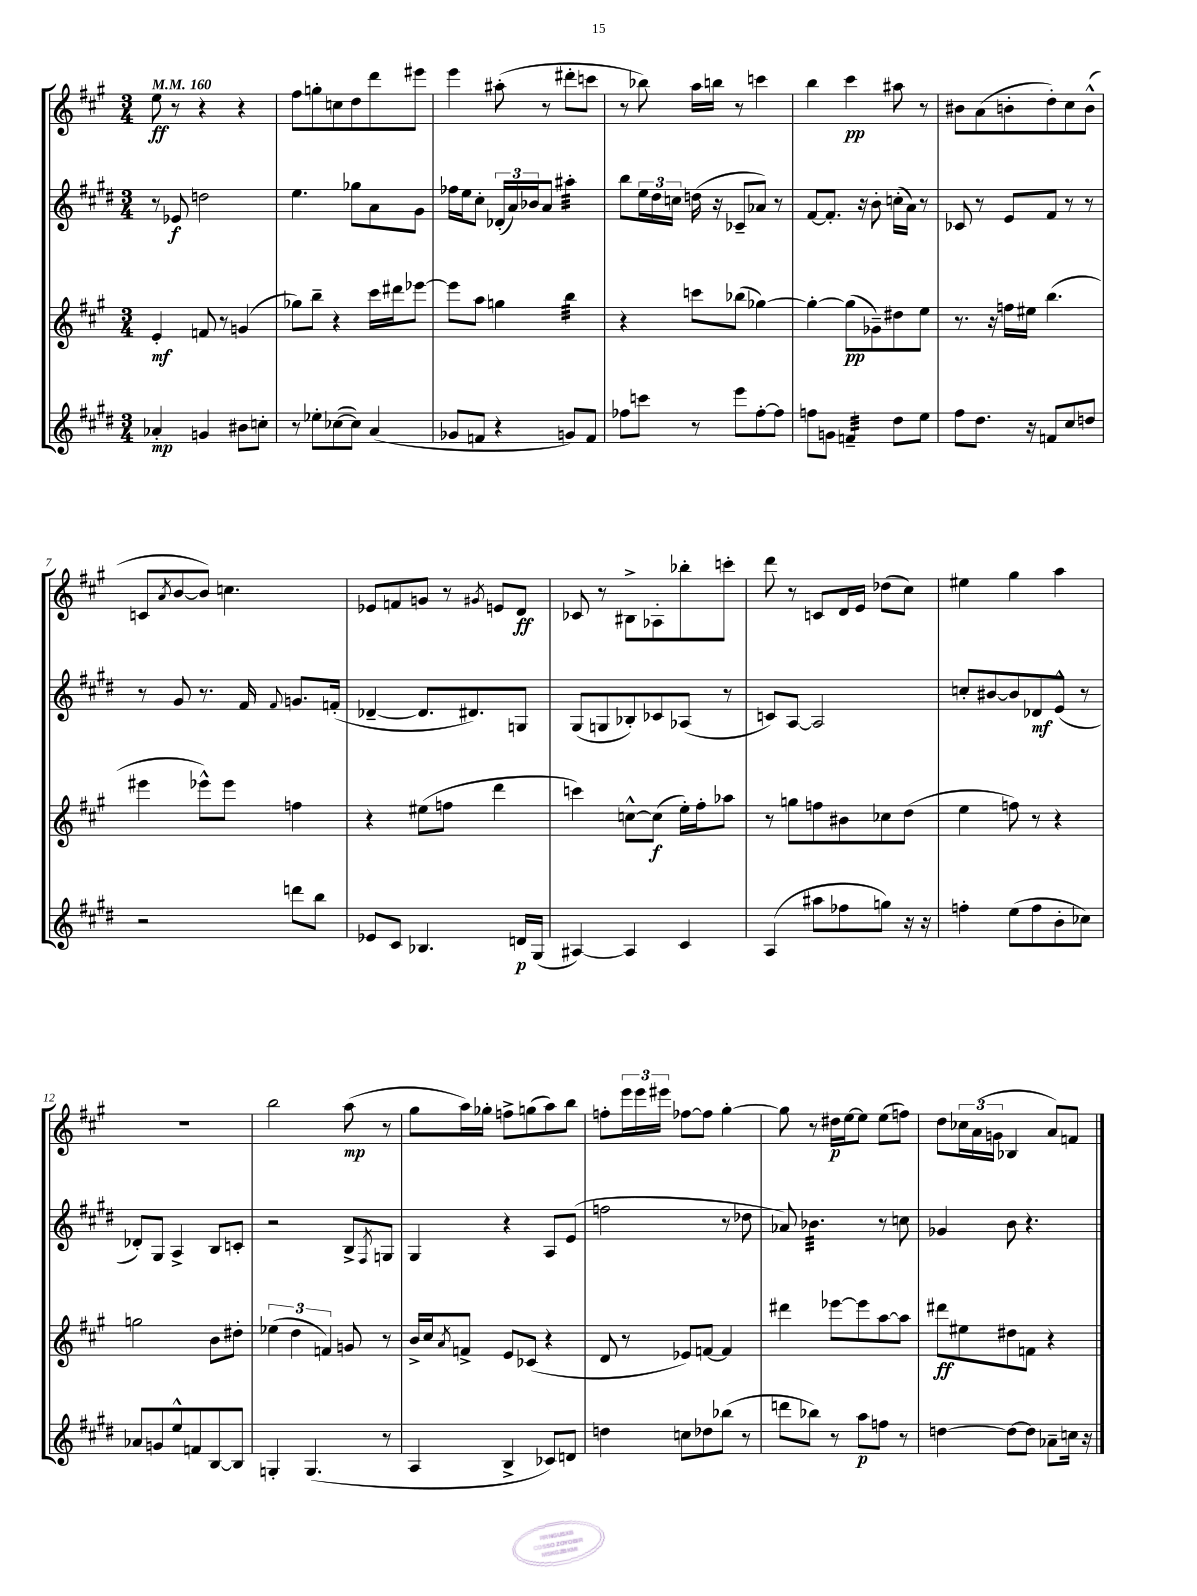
<<
\new StaffGroup <<
\new Staff = "s0" {
    \clef treble \key a \major \numericTimeSignature \time 3/4 \tempo 4 = 160
    e''8\ff r8 r4 r4 |
    fis''8 g''8-. c''8 d''8 d'''8 eis'''8 |
    e'''4 ais''8-.( r8 dis'''8-. c'''8 |
    r8 bes''8) a''16 b''16 r8 c'''4 |
    b''4 cis'''4\pp ais''8 r8 |
    bis'8 a'8( b'8-. d''8-.) cis''8 b'8-^( |
    c'8 \acciaccatura { a'8 } b'8~ b'8) c''4. |
    ees'8 f'8 g'8 r8 \acciaccatura { gis'8 } e'8 d'8\ff |
    ces'8 r8 bis8-> aes8-. bes''8-. c'''8-. |
    d'''8 r8 c'8 d'16 e'16 des''8( cis''8) |
    eis''4 gis''4 a''4 |
    R2. |
    b''2 a''8\mp( r8 |
    gis''8 a''16) ges''16-. f''8-> g''8( a''8) b''8 |
    f''8-. \tuplet 3/2 { e'''16 e'''16 eis'''16 } fes''8~ fes''8 gis''4~-. |
    gis''8 r8 dis''16\p e''16~ e''8 e''8( f''8) |
    d''8 \tuplet 3/2 { ces''16 a'16( g'16 } bes4 a'8) f'8 \bar "|." |
}
\new Staff = "s1" {
    \clef treble \key e \major \numericTimeSignature \time 3/4
    r8 ees'8\f d''2 |
    e''4. ges''8 a'8 gis'8 |
    fes''16 e''16 cis''8-. \tuplet 3/2 { des'16-.( a'16) bes'16 } a'8 ais''4:32-. |
    b''8 \tuplet 3/2 { e''16 dis''16 c''16 } d''16( r16 ces'8-- aes'8) r8 |
    fis'8~ fis'8.-. r16 b'8-. c''16-.( a'16) r8 |
    ces'8 r8 e'8 fis'8 r8 r8 |
    r8 gis'8 r8. fis'16 \appoggiatura { fis'8 } g'8. f'16-.( |
    des'4~-- des'8. dis'8.) g8 |
    gis8( g8 bes8-.) ces'8 aes8( r8 |
    c'8) a8~ a2 |
    c''8-. bis'8~ bis'8 des'8\mf e'8-^( r8 |
    des'8-.) gis8 a4-> b8 c'8-. |
    r2 b8-> \acciaccatura { fis8 } g8 |
    gis4 r4 a8 e'8( |
    f''2 r8 des''8 |
    aes'8) bes'4.:32 r8 c''8 |
    ges'4 b'8 r4. \bar "|." |
}
\new Staff = "s2" {
    \clef treble \key a \major \numericTimeSignature \time 3/4
    e'4-.\mf f'8 r8 g'4( |
    ges''8) b''8-- r4 cis'''16 dis'''16 ees'''8~ |
    ees'''8 a''8 g''4 b''4:32 |
    r4 c'''8 bes''8( ges''4~) |
    ges''4~-. ges''8\pp( ges'8--) dis''8 e''8 |
    r8. r16 f''16 eis''16 b''4.( |
    eis'''4 ees'''8-^) ees'''8 f''4 |
    r4 eis''8( f''8 d'''4 |
    c'''4) c''8~-^ c''8\f( e''16-.) fis''16-. aes''8 |
    r8 g''8 f''8 bis'8 ces''8 d''8( |
    e''4 f''8) r8 r4 |
    g''2 b'8 dis''8-. |
    \tuplet 3/2 { ees''4( d''4 f'4) } g'8 r8 |
    b'16-> cis''16 \acciaccatura { a'8 } f'8-> e'8 ces'8( r4 |
    d'8 r8 ees'8) f'8~ f'4 |
    dis'''4 ees'''8~ ees'''8 a''8~ a''8 |
    dis'''8\ff eis''8 dis''8 f'8 r4 \bar "|." |
}
\new Staff = "s3" {
    \clef treble \key e \major \numericTimeSignature \time 3/4
    aes'4-.\mp g'4 bis'8 c''8-. |
    r8 ees''8-. ces''8~( ces''8) a'4( |
    ges'8 f'8 r4 g'8) f'8 |
    fes''8 c'''8 r8 e'''8 fes''8~-. fes''8 |
    f''8 g'8 f'4:32-- dis''8 e''8 |
    fis''8 dis''8. r16 f'8 cis''8 d''8 |
    r2 d'''8 b''8 |
    ees'8 cis'8 bes4. d'16\p gis16( |
    ais4~) ais4 cis'4 |
    a4( ais''8 fes''8 g''8) r16 r16 |
    f''4-. e''8( f''8 b'8-. ces''8) |
    aes'8 g'8 e''8-^ f'8 b8~ b8 |
    g4-. g4.( r8 |
    a4 b4-> ces'8) d'8 |
    d''4 c''8 des''8 bes''8( r8 |
    d'''8 bes''8) r8 a''8\p f''8 r8 |
    d''4~ d''8~ d''8 aes'8-- c''16 r16 \bar "|." |
}
>>
>>
